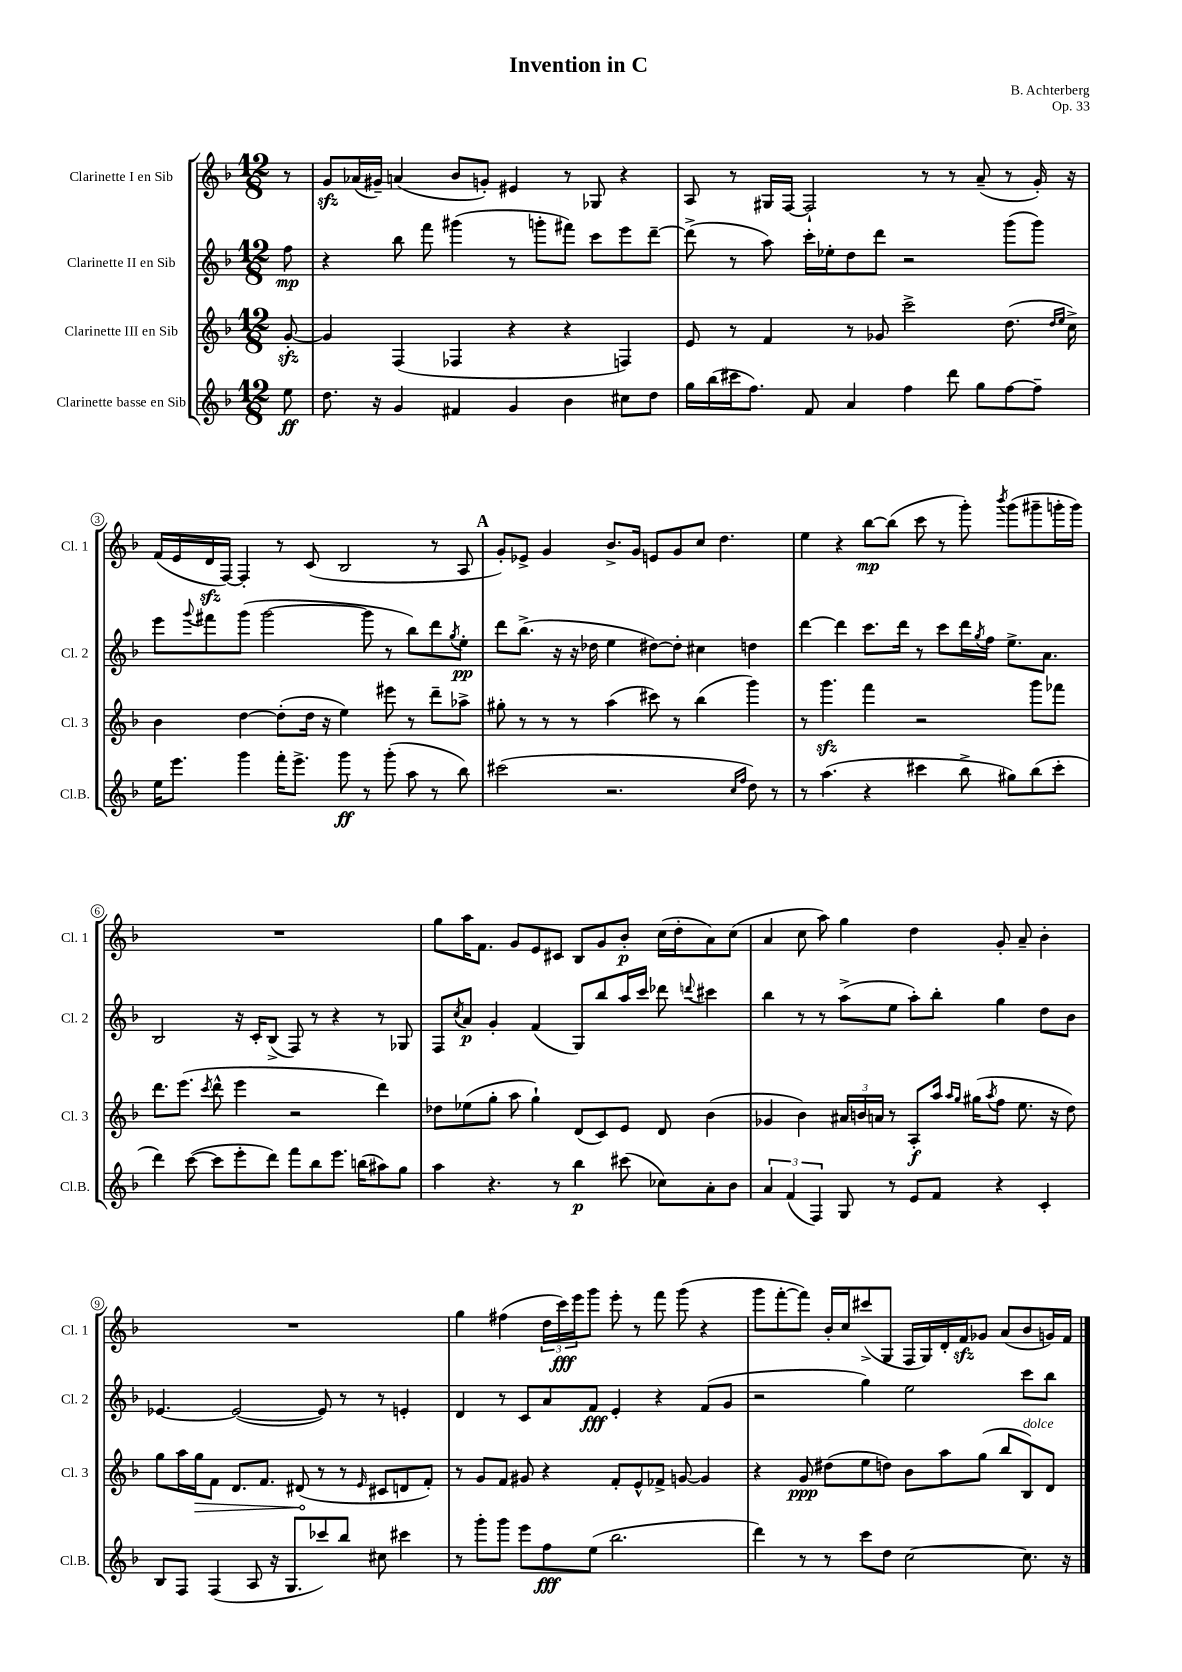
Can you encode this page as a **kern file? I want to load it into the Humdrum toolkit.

**kern	**kern	**kern	**kern
*staff4	*staff3	*staff2	*staff1
*clefG2	*clefG2	*clefG2	*clefG2
*k[b-]	*k[b-]	*k[b-]	*k[b-]
*M12/8	*M12/8	*M12/8	*M12/8
8ee	[8g'	8ff	8r
=	=	=	=
8.dd	4g]	4r	8g
.	.	.	(16a-
16r	.	.	16g#~)
4g	(4F	8bb-	(4a
.	.	8fff	.
4f#	4F-	(4ggg#	8b-
.	.	.	8g')
4g	4r	8r	4e#
.	.	8ggg'	.
4b-	4r	8fff#)	8r
.	.	8ccc	8G-
8cc#	4F)	8eee	4r
8dd	.	[8ddd~	.
=	=	=	=
16gg	8e	(8ddd^]	8A
(16bb-	.	.	.
16ccc#	8r	8r	8r
8.ff)	.	.	.
.	4f	8aa)	16G#
.	.	.	[16F
8f	.	16ccc'	2F`]
.	.	16ee-'	.
4a	8r	8dd	.
.	8g-	8ddd	.
4ff	2ccc^	2r	.
.	.	.	8r
8ddd	.	.	8r
8gg	.	.	(8a~
[8ff	(8.dd	(8ggg	8r
8ff~]	.	8ggg)	16g')
.	16qqdd	.	.
.	16qqee	.	.
.	16cc^)	.	16r
=	=	=	=
16ee	4b-	8eee	(16f
8.eee	.	.	16e
.	.	8qqggg	.
.	.	8fff#	16d
.	.	.	[16F)
4ggg	[4dd	(8ggg	4F']
.	.	[2ggg	.
16fff'	(8dd']	.	8r
8.eee^	.	.	.
.	16dd	.	(8c
.	16r	.	.
8ggg	4ee)	.	2B-
8r	.	8ggg]	.
(8ggg'	8eee#	8r	.
8aa	8r	8bb-)	.
8r	8ddd~	8ddd	8r
.	.	8qgg	.
8bb-)	8aa-^	8ee'	8A
=	=	=	=
(2ccc#	8gg#'	8ddd	8g')
.	8r	(8.bb-^	8e-^
.	8r	.	4g
.	.	16r	.
.	8r	16r	.
.	.	16dd-	.
2.r	(4aa	4ee	8.b-^
.	.	.	16g
.	8ccc#)	[8dd#)	8e
.	8r	8dd#']	8g
.	(4bb-	4cc#	8cc
.	.	.	4.dd
16qqcc	.	.	.
16qqff	.	.	.
8dd)	4ggg)	4dd	.
8r	.	.	.
=	=	=	=
8r	8r	[4ddd	4ee
(4.aa	4.ggg	.	.
.	.	4ddd]	4r
4r	4fff	8.ccc	[8bb-
.	.	.	(8bb-]
.	.	16ddd	.
4ccc#	2r	8r	8ccc
.	.	8ccc	8r
8bb-^	.	16ddd	8ggg')
.	.	8qgg	.
.	.	16ff	.
.	.	.	8qbbb-
8gg#)	.	8.ee^	(8ggg
(8bb-	8ggg	.	8ggg#~
.	.	8.a	.
8ccc#'	8fff-	.	16ggg'
.	.	.	16ggg)
=	=	=	=
4ddd)	8.ddd	2B-	1.r
.	(8.eee	.	.
([8ccc	.	.	.
.	8qccc	.	.
8ccc]	8ddd^^	.	.
8eee'	4eee	16r	.
.	.	16c'	.
8ddd)	.	(8B-^	.
8fff	2r	8F)	.
8bb-	.	8r	.
8.eee	.	4r	.
(16bb	.	.	.
8aa#)	4ddd)	8r	.
8gg	.	8G-	.
=	=	=	=
4aa	8dd-	8F	8gg
.	.	8qcc	.
.	(8ee-	8a	16aa
.	.	.	8.f
4.r	8gg'	4g'	.
.	8aa	.	8g
.	4gg`)	(4f	8e
8r	.	.	8c#
4bb-	(8d	8G)	8B-
.	8c)	8bb-	8g
(8ccc#	8e	16aa	8b-'
.	.	16ccc	.
8cc-)	8d	8ddd-	(16cc
.	.	.	16dd'
.	.	8qqddd	.
8a'	(4b-	4ccc#	8a)
8b-	.	.	(8cc
=	=	=	=
6a	4g-	4bb-	4a
(6f	.	.	.
.	4b-)	8r	8cc
6F)	.	.	.
.	.	8r	8aa)
8G	24a#	(8aa^	4gg
.	24b	.	.
.	24a	.	.
8r	8r	8ee	.
8e	8A'	8aa')	4dd
8f	16aa	8bb-'	.
.	16qqaa	.	.
.	16qqgg	.	.
.	(16gg#	.	.
.	8qaa	.	.
4r	8ff	4gg	8g'
.	8.ee	.	8a~
4c'	.	8dd	4b-'
.	16r	.	.
.	8dd)	8b-	.
=	=	=	=
8B-	8gg	[4.e-	1.r
8F	16aa	.	.
.	16gg	.	.
(4F	8f	.	.
.	8.d	(2e-_	.
8A	.	.	.
.	8.f	.	.
16r	.	.	.
8.G	.	.	.
.	(8d#	.	.
8ccc-)	8r	8e-])	.
8bb-	8r	8r	.
.	16qqe	.	.
8cc#	8c#	8r	.
4ccc#	8d	4e'	.
.	8f')	.	.
=	=	=	=
8r	8r	4d	4gg
8ggg'	8g	.	.
8ggg	8f	8r	(4ff#
8eee	8g#	8c	.
8ff	4r	8a	24dd
.	.	.	24ccc)
.	.	.	24eee
(8ee	.	8f	8ggg
2.bb-	8f'	4e'	8eee'
.	8e^^	.	8r
.	8f-^	4r	8fff
.	[8g	.	(8ggg
.	4g]	(8f	4r
.	.	8g	.
=	=	=	=
4ddd)	4r	2r	8ggg
.	.	.	[8fff'
8r	8g	.	8fff])
8r	(8dd#	.	16b-'
.	.	.	16cc
8ccc	8ee	4gg)	(8ccc#^
8dd	8dd)	.	8G
[2cc	8b-	2ee	16F
.	.	.	16G)
.	8aa	.	16d'
.	.	.	16f
.	(8gg	.	8g-
.	8bb-	.	(8a
8.cc]	8B-)	8ccc	8b-
.	8d	8bb-	16g)
16r	.	.	16f
==	==	==	==
*-	*-	*-	*-
